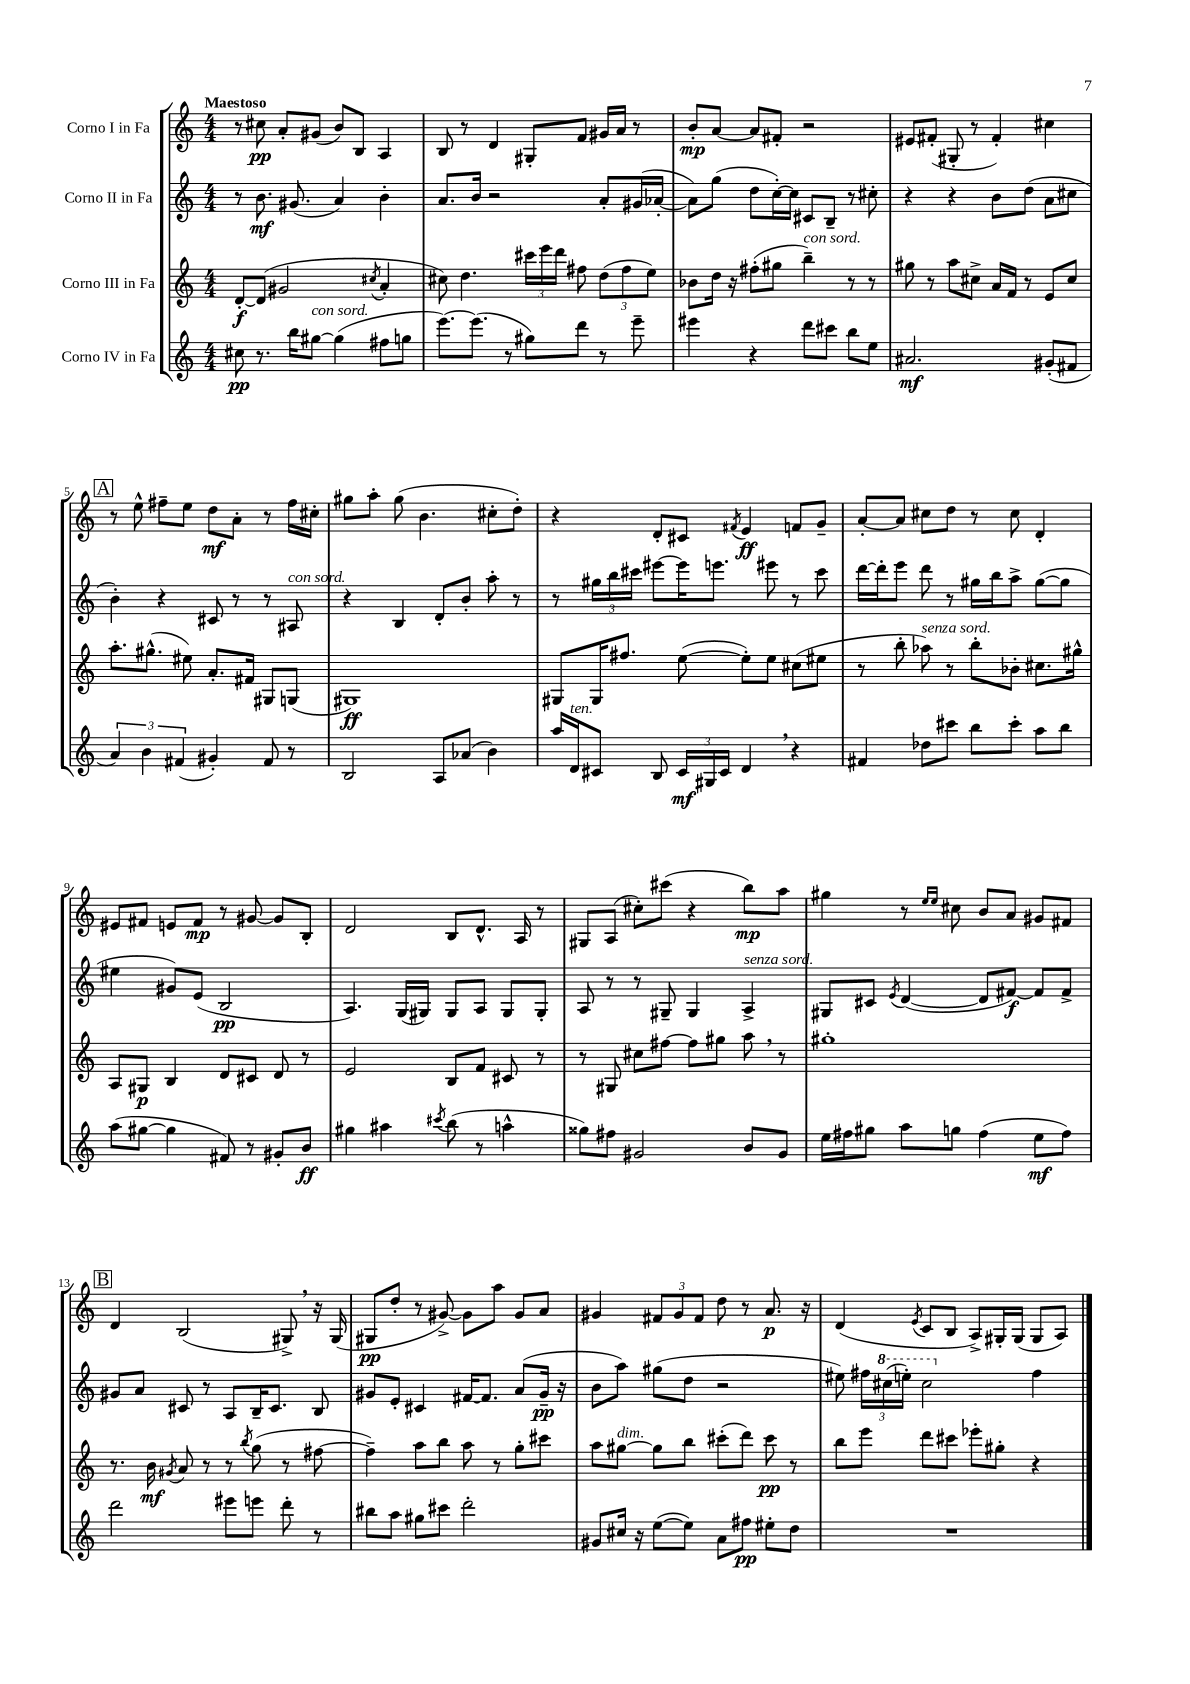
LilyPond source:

<<
\new StaffGroup <<
\new Staff = "s0" \with { instrumentName = "Corno I in Fa" } {
    \clef treble \key c \major \numericTimeSignature \time 4/4 \tempo "Maestoso"
    \autoBeamOff r8 cis''8\pp a'8[-. gis'8]( b'8[) b8] a4 |
    b8 r8 d'4 gis8[-. f'8] gis'16[ a'16] r8 |
    b'8[-.\mp a'8]~ a'8[ fis'8]-. r2 |
    eis'8[ fis'8]-.( gis8-. r8 fis'4-.) cis''4 |
    \mark \markup { \box "A" } r8 e''8-^ fis''8[-- e''8] d''8[\mf a'8]-. r8 fis''16[ cis''16]-. |
    gis''8[ a''8]-. gis''8( b'4. cis''8[-. d''8]-.) |
    r4 d'8[-. cis'8] \acciaccatura { fis'8 } e'4\ff f'8[ g'8]-- |
    a'8[~-. a'8] cis''8[ d''8] r8 cis''8 d'4-. |
    eis'8[ fis'8] e'8[ fis'8]\mp r8 gis'8~ gis'8[ b8]-. |
    d'2 b8[ d'8.]-^ a16 r8 |
    gis8[ a8]( cis''8[-.) cis'''8]( r4 b''8[\mp) a''8] |
    gis''4 r8 \grace { e''16[ e''16] } cis''8 b'8[ a'8] gis'8[ fis'8] |
    \mark \markup { \box "B" } d'4 b2( gis8->) \breathe r16 gis16( |
    gis8[\pp d''8]-. r8 gis'8~->) gis'8[ a''8] gis'8[ a'8] |
    gis'4 \tuplet 3/2 { fis'8[ gis'8 fis'8] } d''8 r8 a'8.\p r16 |
    d'4( \acciaccatura { e'8 } c'8[ b8] a8[->) gis16-. gis16]( gis8[ a8]) \bar "|." |
}
\new Staff = "s1" \with { instrumentName = "Corno II in Fa" } {
    \clef treble \key c \major \numericTimeSignature \time 4/4
    \autoBeamOff r8 b'8.\mf gis'8.( a'4) b'4-. |
    a'8.[ b'16] r2 a'8[-. gis'16( aes'16]~-. |
    aes'8[) g''8]( d''8[ c''16~-.) c''16] cis'8[ b8]-- r8 cis''8-. |
    r4 r4 b'8[ d''8]( a'8[ cis''8] |
    \mark \markup { \box "A" } b'4-.) r4 cis'8 r8 r8 ais8^\markup { \italic "con sord." } |
    r4 b4 d'8[-. b'8]-. a''8-. r8 |
    r8 \tuplet 3/2 { gis''16[ b''16 cis'''16] } eis'''8[~ eis'''16 e'''8.] eis'''8 r8 cis'''8 |
    d'''16[~ d'''16-. e'''8] d'''8 r8 gis''16[ b''16 a''8]-> gis''8[~( gis''8] |
    eis''4 gis'8[) e'8]( b2\pp |
    a4.) g16[( gis16]) gis8[ a8] gis8[ gis8]-. |
    a8 r8 r8 gis8-- gis4 a4->^\markup { \italic "senza sord." } |
    gis8[ cis'8] \acciaccatura { e'8 } d'4~( d'8[ fis'8]~\f) fis'8[ fis'8]-> |
    \mark \markup { \box "B" } gis'8[ a'8] cis'8 r8 a8[ b16-- cis'8.] b8 |
    gis'8[ e'8]-. cis'4 fis'16[~ fis'8.] a'8[( gis'16]--\pp r16 |
    b'8[ a''8]) gis''8[( d''8] r2 |
    eis''8) \tuplet 3/2 { fis''16[ \ottava #1 cis'''16( e'''!16]-.) } cis'''2 \ottava #0 fis''4 \bar "|." |
}
\new Staff = "s2" \with { instrumentName = "Corno III in Fa" } {
    \clef treble \key c \major \numericTimeSignature \time 4/4
    \autoBeamOff d'8[~-.\f d'8]( gis'2 \acciaccatura { cis''8 } a'4-. |
    cis''8) d''4. \tuplet 3/2 { cis'''16[ e'''16 d'''16] } fis''8 \tuplet 3/2 { d''8[( fis''8 e''8]) } |
    bes'8[ d''16] r16 fis''8[-.( gis''8] b''4--^\markup { \italic "con sord." }) r8 r8 |
    gis''8 r8 a''8[ cis''8]-> a'16[ f'16] r8 e'8[ cis''8] |
    \mark \markup { \box "A" } a''8.[-. gis''8.]-^( eis''8) a'8.[-. fis'16] gis8[ g8]( |
    gis1\ff) |
    gis8[ gis16 fis''8.] e''8~( e''8[-.) e''8] cis''8[( eis''8] |
    r8 b''8-. aes''8^\markup { \italic "senza sord." }) r8 b''8[-. bes'8]-. cis''8.[ gis''16]-^ |
    a8[ gis8]\p b4 d'8[ cis'8] d'8 r8 |
    e'2 b8[ f'8] cis'8 r8 |
    r8 gis8 cis''8[ fis''8]~ fis''8[ gis''8] a''8 \breathe r8 |
    gis''1-. |
    \mark \markup { \box "B" } r8. b'16\mf \acciaccatura { gis'8 } a'8 r8 r8 \acciaccatura { b''8 } g''8( r8 fis''8~ |
    fis''4--) a''8[ b''8] a''8 r8 g''8[-. cis'''8] |
    a''8[ gis''8]~^\markup { \italic "dim." } gis''8[ b''8] cis'''8[-.( d'''8]) cis'''8\pp r8 |
    b''8[ e'''8] d'''8[ cis'''8] ees'''8[-. gis''8]-. r4 \bar "|." |
}
\new Staff = "s3" \with { instrumentName = "Corno IV in Fa" } {
    \clef treble \key c \major \numericTimeSignature \time 4/4
    \autoBeamOff cis''8\pp r8. b''16[ gis''8]~^\markup { \italic "con sord." } gis''4( fis''8[ g''8] |
    e'''8.[~) e'''8.]( r8 gis''8[) d'''8] r8 e'''8-- |
    eis'''4 r4 d'''8[ cis'''8] b''8[ e''8] |
    ais'2.\mf gis'8[-.( fis'8] |
    \mark \markup { \box "A" } \tuplet 3/2 { a'4) b'4 fis'4( } gis'4-.) fis'8 r8 |
    b2 a8[ aes'8]( b'4) |
    a''16[ d'16^\markup { \italic "ten." } cis'8] b8 \tuplet 3/2 { cis'16[\mf gis16 cis'16] } d'4 \breathe r4 |
    fis'4 des''8[ cis'''8] b''8[ cis'''8]-. a''8[ b''8] |
    a''8[( gis''8]~ gis''4 fis'8) r8 gis'8[-. b'8]\ff |
    gis''4 ais''4 \acciaccatura { cis'''8 } b''8( r8 a''4-^ |
    gisis''8[) fis''8] gis'2 b'8[ gis'8] |
    e''16[ fis''16 gis''8] a''8[ g''8] fis''4( e''8[\mf fis''8]) |
    \mark \markup { \box "B" } d'''2 eis'''8[ e'''8] d'''8-. r8 |
    bis''8[ a''8] gis''8[ cis'''8] d'''2-. |
    gis'8[ cis''16] r16 e''8[~( e''8]) a'8[ fis''8]\pp eis''8[-. d''8] |
    R1 \bar "|." |
}
>>
>>
